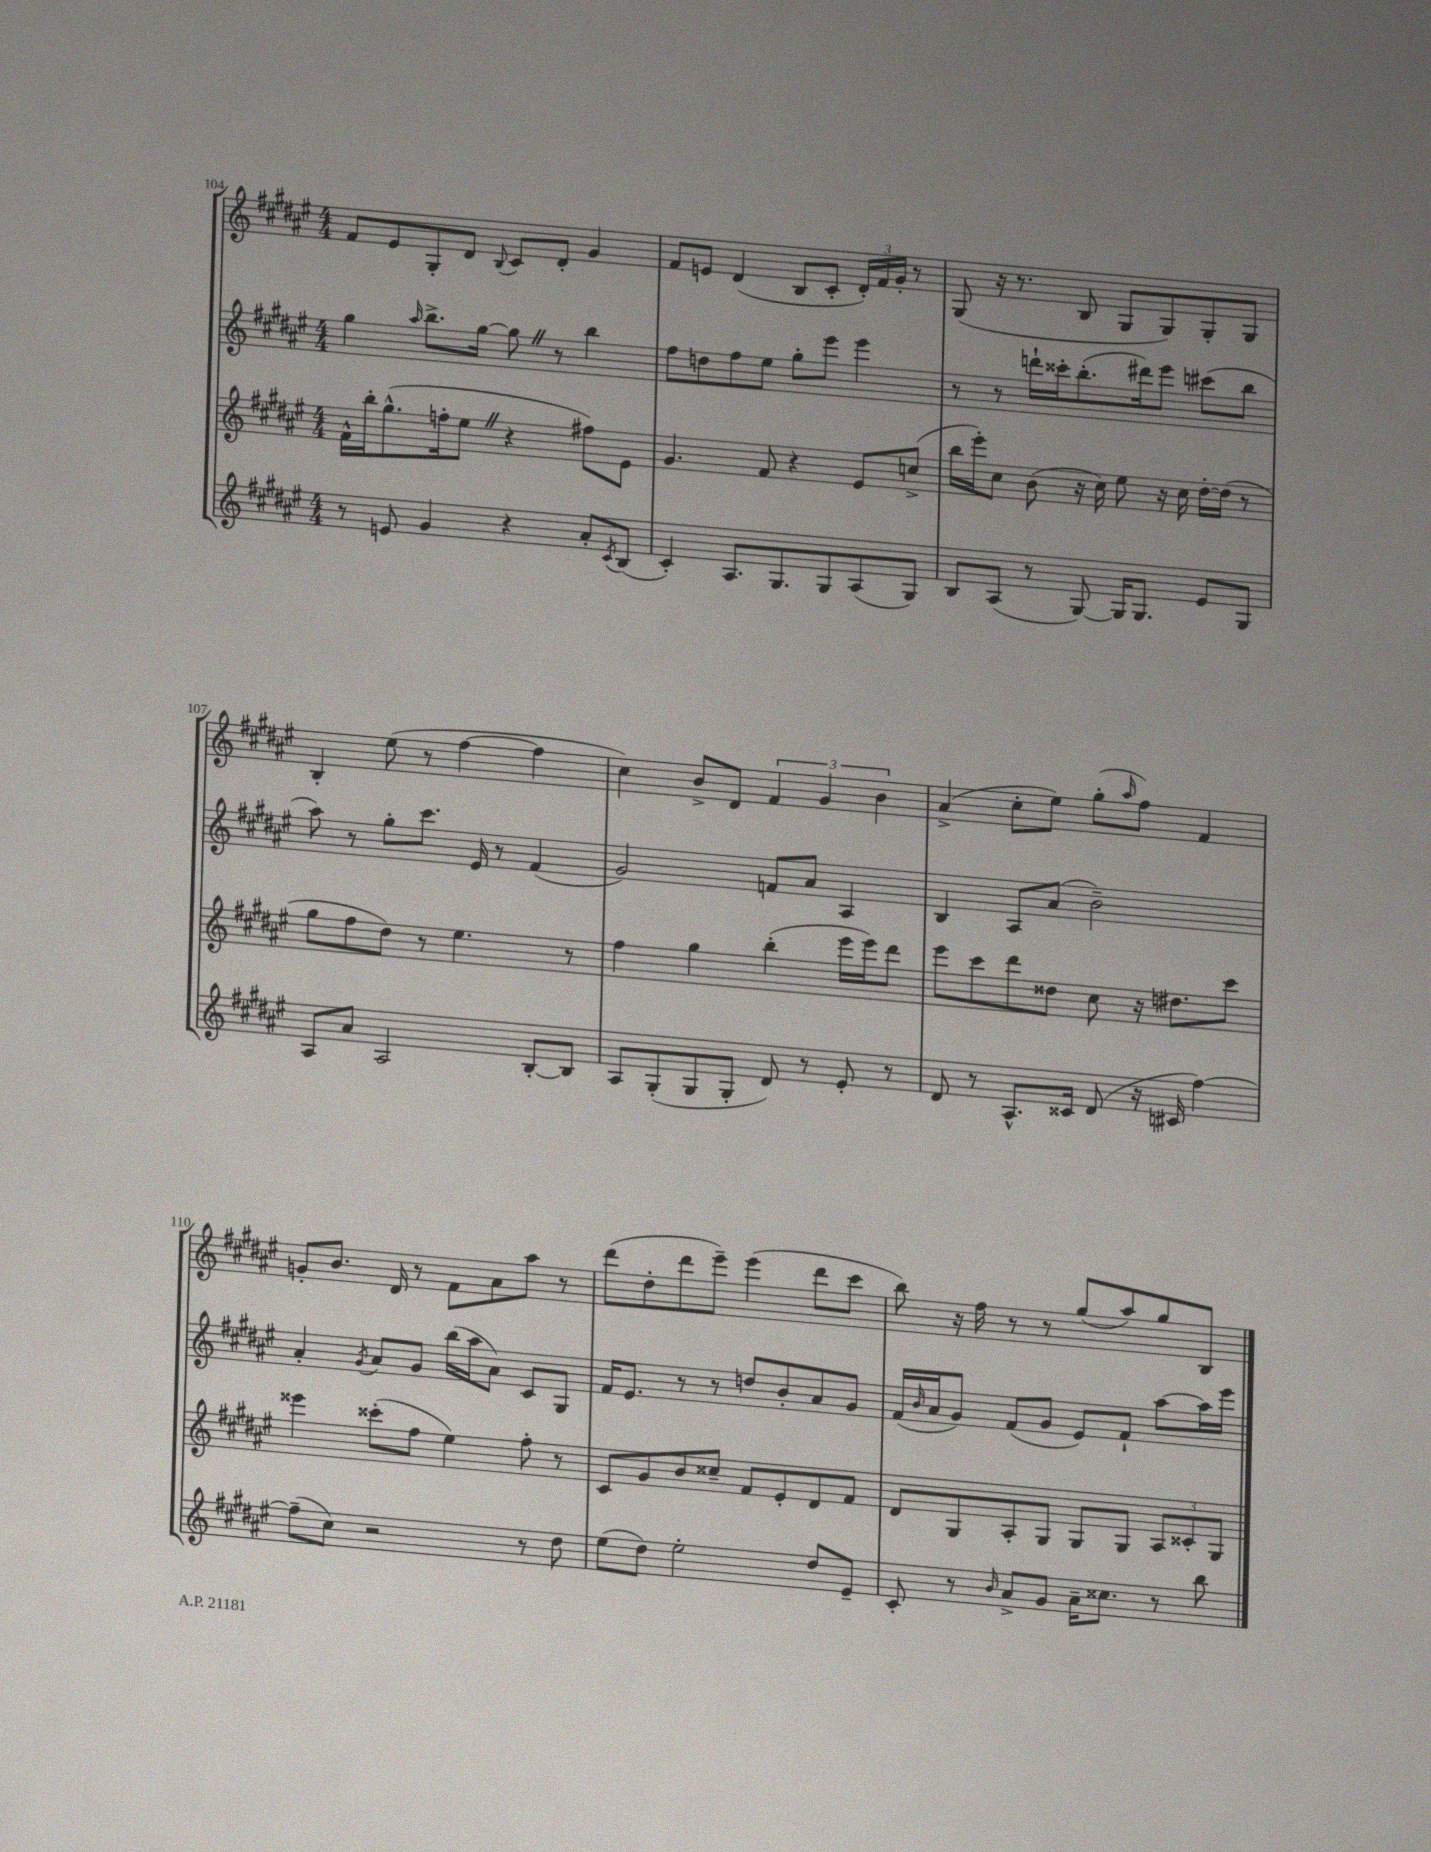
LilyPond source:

<<
\new StaffGroup <<
\new Staff = "s0" {
    \clef treble \key fis \major \numericTimeSignature \time 4/4
    fis'8 eis'8 gis8-. dis'8 \appoggiatura { b8 } cis'8 dis'8-. gis'4 |
    fis'8 e'8 dis'4( b8 cis'8-. \tuplet 3/2 { dis'16-.) fis'16 gis'16-. } r8 |
    gis8( r16 r8. b8 gis8 gis8) gis8-. gis8 |
    b4-. eis''8( r8 fis''4~ fis''4 |
    cis''4) b'8-> dis'8 \tuplet 3/2 { fis'4 gis'4 b'4 } |
    ais'4->( cis''8-. eis''8) gis''8-.( \grace { ais''16 } fis''8) fis'4 |
    g'8-. b'8. dis'16 r8 fis'8 ais'8 ais''8 r8 |
    dis'''8( dis''8-. dis'''8 eis'''8--) eis'''4( dis'''8 cis'''8 |
    b''8) r16 fis''16 r8 r8 gis''8( ais''8) gis''8 b8 \bar "|." |
}
\new Staff = "s1" {
    \clef treble \key fis \major \numericTimeSignature \time 4/4
    gis''4 \grace { ais''16 } b''8.-> gis''16~ gis''8 \once \override BreathingSign.text = \markup { \musicglyph "scripts.caesura.straight" } \breathe r8 b''4 |
    fis''8 d''8 fis''8 eis''8 gis''8-. eis'''8 eis'''4 |
    r8 r8 d'''16-! cisis'''16-. b''8.-.( dis'''16) eis'''8 cis'''8( b''8 |
    ais''8) r8 gis''8-. cis'''8. eis'16 r8 fis'4( |
    gis'2) f'8 ais'8 ais4 |
    b4 ais8 ais'8( b'2--) |
    ais'4-. \acciaccatura { gis'8 } ais'8 gis'8 b''16( ais''16 ais'8) cis'8 gis8 |
    fis'16 eis'8. r8 r8 d''8 b'8-. ais'8 gis'8 |
    fis'16( \grace { b'16 } ais'16 gis'8) fis'8( gis'8 eis'8) fis'8-! ais''8~ ais''16 eis'''16 \bar "|." |
}
\new Staff = "s2" {
    \clef treble \key fis \major \numericTimeSignature \time 4/4
    fis'16-^ b''16-. gis''8.-^( f''16-. eis''8 \once \override BreathingSign.text = \markup { \musicglyph "scripts.caesura.straight" } \breathe r4 fis''8) eis'8 |
    gis'4. fis'8 r4 eis'8 c''8->( |
    b''16 eis'''16-.) cis''8 b'8( r16 cis''16) eis''8 r16 cis''16 dis''16~-. dis''16( r8 |
    gis''8 fis''8 dis''8) r8 eis''4. r8 |
    fis''4 gis''4 b''4-.( eis'''16 eis'''16) dis'''8 |
    eis'''8 cis'''8 dis'''8 disis''8 cis''8 r16 dis''8. cis'''8 |
    eisis'''4 cisis'''8-.( fis''8 eis''4) fis''8-. r8 |
    cis'8 gis'8 b'8 cisis''8-- fis'8 eis'8-. dis'8 fis'8 |
    dis'8 gis8 ais8-. gis8 gis8 gis8 \tuplet 3/2 { ais8 cisis'8-. gis8 } \bar "|." |
}
\new Staff = "s3" {
    \clef treble \key fis \major \numericTimeSignature \time 4/4
    r8 e'8 gis'4 r4 ais'8-. \acciaccatura { cis'8 } b8( |
    cis'4-.) ais8. gis8. gis8 ais8( gis8) |
    b8 ais8( r8 gis8~) gis16 gis8. eis'8 gis8 |
    ais8 ais'8 ais2 b8~-. b8 |
    ais8 gis8-.( gis8 gis8-. dis'8) r8 eis'8-. r8 |
    dis'8 r8 ais8.-^ cisis'16 dis'8( r16 cis'16 fis''4~) |
    fis''8--( cis''8) r2 r8 dis''8 |
    eis''8( dis''8) eis''2-. dis''8 eis'8-- |
    cis'8-. r8 \grace { b'16 } ais'8-> gis'8 ais'16-- cisis''8. r8 b''8 \bar "|." |
}
>>
>>
\layout { \context { \Score currentBarNumber = #104 } }
